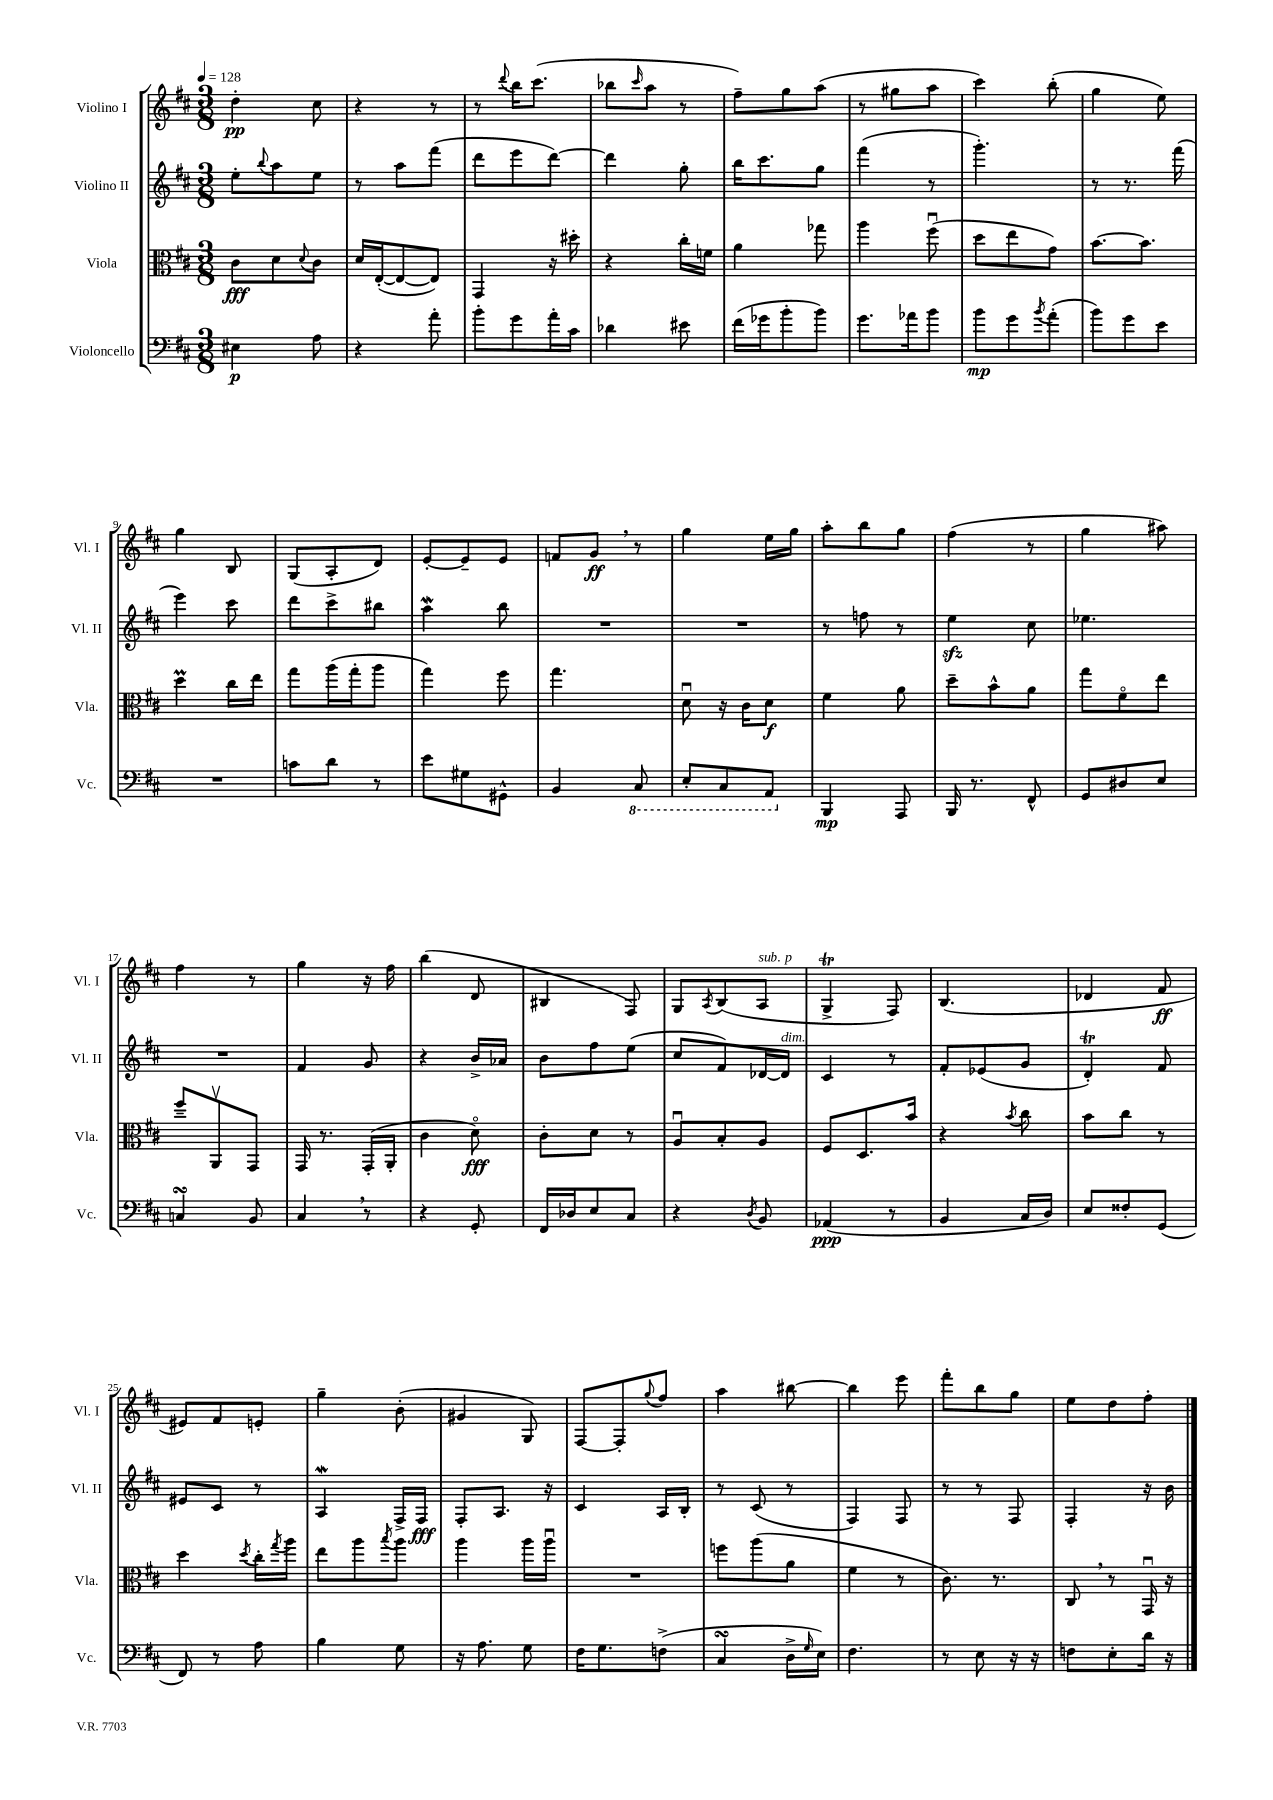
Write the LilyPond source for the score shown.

<<
\new StaffGroup <<
\new Staff = "s0" \with { instrumentName = "Violino I" shortInstrumentName = "Vl. I" } {
    \clef treble \key d \major \numericTimeSignature \time 3/8 \tempo 4 = 128
    d''4-.\pp cis''8 |
    r4 r8 |
    r8 \appoggiatura { d'''8 } b''16 cis'''8.( |
    bes''8 \grace { cis'''16 } a''8 r8 |
    fis''8--) g''8 a''8( |
    r8 gis''8 a''8 |
    cis'''4) b''8-.( |
    g''4 e''8) |
    g''4 b8 |
    g8( a8-. d'8) |
    e'8~-. e'8-- e'8 |
    f'8 g'8\ff \breathe r8 |
    g''4 e''16 g''16 |
    a''8-. b''8 g''8 |
    fis''4( r8 |
    g''4 ais''8) |
    fis''4 r8 |
    g''4 r16 fis''16 |
    b''4( d'8 |
    bis4 fis8) |
    g8 \acciaccatura { a8 } b8( a8^\markup { \italic "sub. p" } |
    g4->\trill fis8) |
    b4.( |
    des'4 fis'8\ff |
    eis'8) fis'8 e'8-. |
    g''4-- b'8-.( |
    gis'4 g8) |
    fis8~ fis8-. \appoggiatura { g''8 } fis''8 |
    a''4 bis''8~ |
    bis''4 e'''8 |
    fis'''8-. b''8 g''8 |
    e''8 d''8 fis''8-. \bar "|." |
}
\new Staff = "s1" \with { instrumentName = "Violino II" shortInstrumentName = "Vl. II" } {
    \clef treble \key d \major \numericTimeSignature \time 3/8
    e''8-. \appoggiatura { b''8 } a''8 e''8 |
    r8 a''8 fis'''8( |
    d'''8 e'''8 d'''8~) |
    d'''4 g''8-. |
    b''16 cis'''8. g''8 |
    fis'''4( r8 |
    g'''4.-.) |
    r8 r8. fis'''16( |
    e'''4) cis'''8 |
    d'''8 cis'''8-> bis''8 |
    a''4\mordent b''8 |
    R4. |
    R4. |
    r8 f''8 r8 |
    e''4\sfz cis''8 |
    ees''4. |
    R4. |
    fis'4 g'8 |
    r4 b'16-> aes'16 |
    b'8 fis''8 e''8( |
    cis''8 fis'8) des'16~ des'16^\markup { \italic "dim." } |
    cis'4 r8 |
    fis'8-. ees'8( g'8 |
    d'4-.\trill) fis'8 |
    eis'8 cis'8 r8 |
    a4\mordent fis16-> fis16\fff |
    fis8-. a8. r16 |
    cis'4 a16 b16-. |
    r8 cis'8( r8 |
    fis4) fis8 |
    r8 r8 fis8 |
    fis4-. r16 b'16 \bar "|." |
}
\new Staff = "s2" \with { instrumentName = "Viola" shortInstrumentName = "Vla." } {
    \clef alto \key d \major \numericTimeSignature \time 3/8
    cis'8\fff d'8 \appoggiatura { d'8 } cis'8 |
    d'16 e16~-.( e8~ e8) |
    g,4 r16 dis''16-. |
    r4 cis''16-. f'16 |
    a'4 ges''8 |
    a''4 fis''8\downbow( |
    d''8 e''8 g'8) |
    b'8.~ b'8. |
    d''4\prall cis''16 e''16 |
    g''8 a''16( g''16-. a''8 |
    g''4) fis''8 |
    g''4. |
    d'8\downbow r16 cis'16 d'8\f |
    fis'4 a'8 |
    d''8-- b'8-^ a'8 |
    g''8 fis'8\flageolet e''8 |
    fis''8-- a,8\upbow g,8 |
    g,16 r8. g,16-.( a,16-. |
    cis'4 d'8\flageolet\fff) |
    cis'8-. d'8 r8 |
    a8\downbow b8-. a8 |
    fis8 d8. b'16 |
    r4 \acciaccatura { b'8 } cis''8 |
    b'8 cis''8 r8 |
    d''4 \acciaccatura { d''8 } cis''16-. \acciaccatura { g''8 } a''16 |
    e''8 a''8 \acciaccatura { b''8 } a''8 |
    a''4 a''16 a''16\downbow |
    R4. |
    f''8 a''8( a'8 |
    fis'4 r8 |
    cis'8.) r8. |
    cis8 \breathe r8 g,16\downbow r16 \bar "|." |
}
\new Staff = "s3" \with { instrumentName = "Violoncello" shortInstrumentName = "Vc." } {
    \clef bass \key d \major \numericTimeSignature \time 3/8
    eis4\p a8 |
    r4 a'8-. |
    b'8-. g'8 a'16-. cis'16 |
    des'4 eis'8 |
    fis'16( ges'16 b'8-. b'8) |
    g'8. aes'16 b'8 |
    b'8\mp g'8 \acciaccatura { b'8 } a'8-.( |
    b'8) g'8 e'8 |
    R4. |
    c'8 d'8 r8 |
    e'8 gis8 gis,8-^ |
    b,4 \ottava #-1 cis,8 |
    e,8-. cis,8 a,,8 \ottava #0 |
    b,,4\mp a,,8 |
    b,,16 r8. fis,8-^ |
    g,8 dis8 e8 |
    c4\turn b,8 |
    cis4 \breathe r8 |
    r4 g,8-. |
    fis,16 des16 e8 cis8 |
    r4 \acciaccatura { d8 } b,8 |
    aes,4\ppp( r8 |
    b,4 cis16 d16) |
    e8 fisis8-. g,8( |
    fis,8) r8 a8 |
    b4 g8 |
    r16 a8. g8 |
    fis16 g8. f8->( |
    cis4\turn d16-> \grace { g16 } e16) |
    fis4. |
    r8 e8 r16 r16 |
    f8 e8-. d'16 r16 \bar "|." |
}
>>
>>
